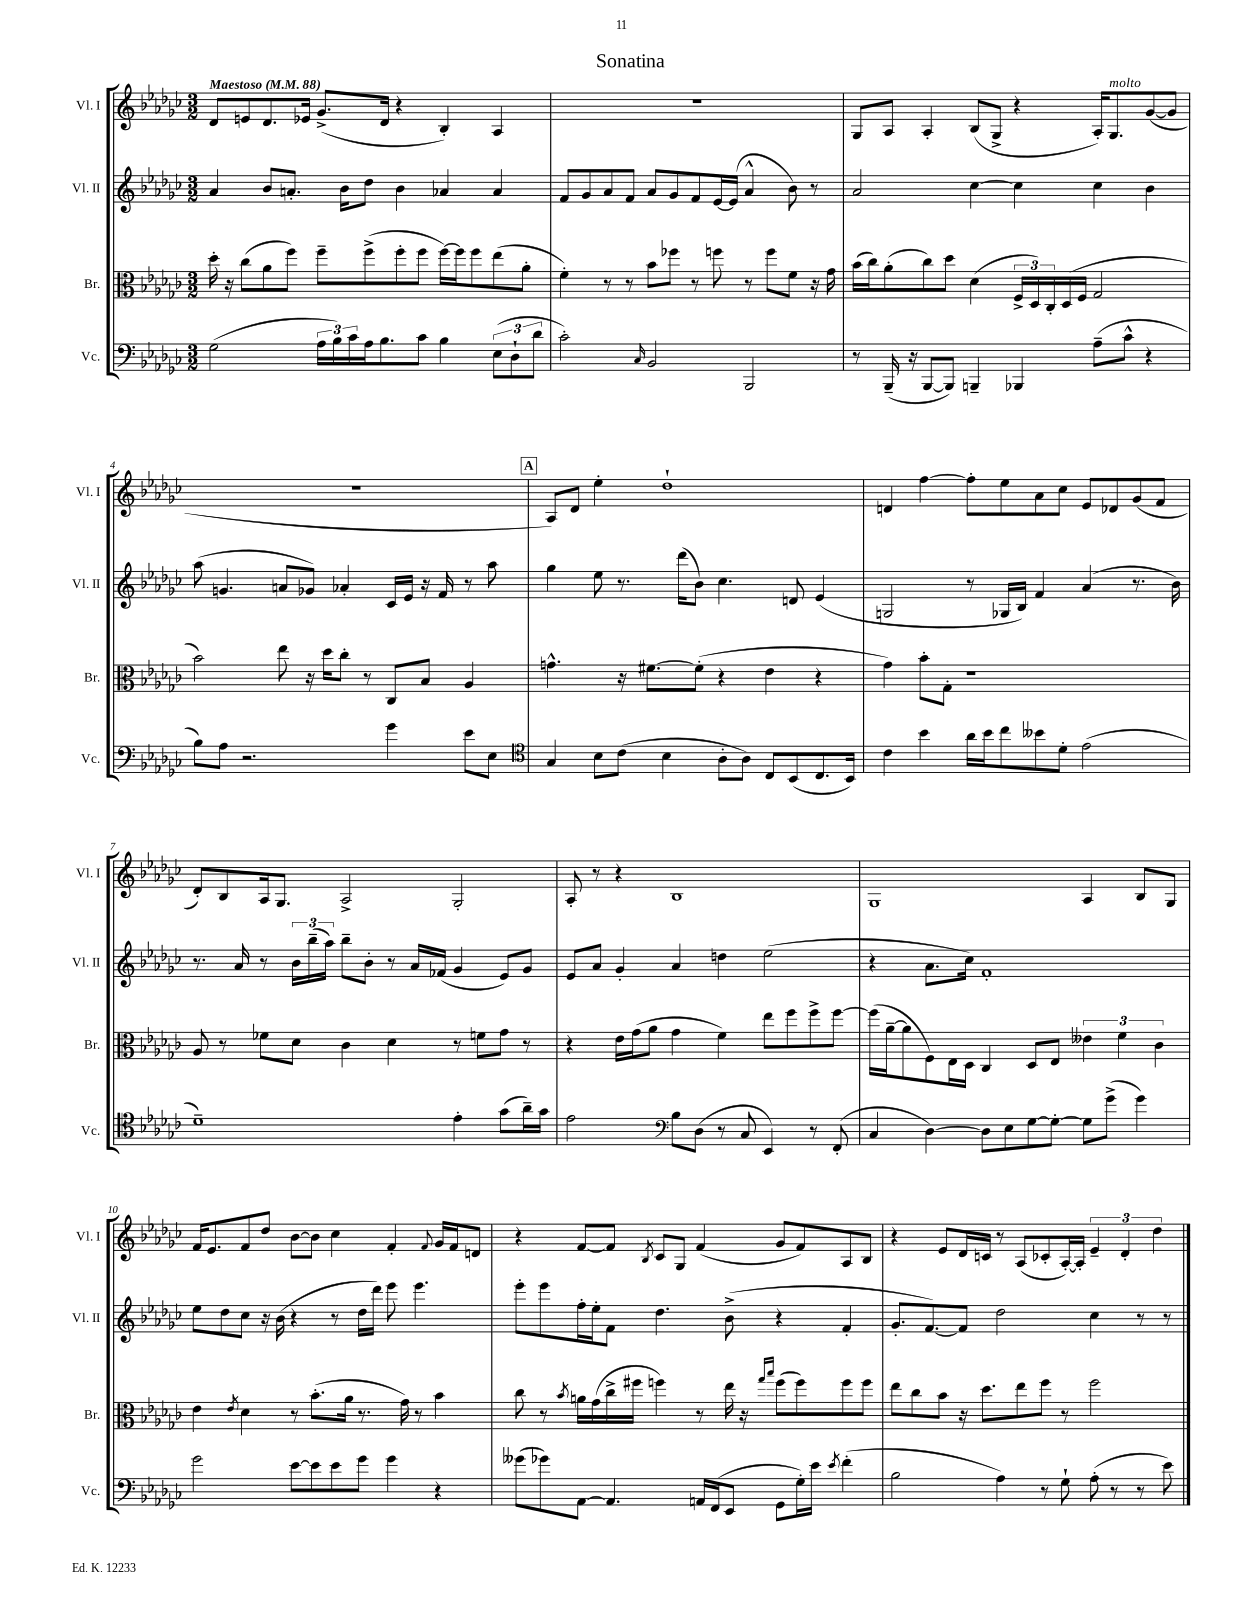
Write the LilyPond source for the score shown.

\header { title = "Sonatina" }
<<
\new StaffGroup <<
\new Staff = "s0" \with { instrumentName = "Vl. I" shortInstrumentName = "Vl. I" } {
    \clef treble \key ges \major \numericTimeSignature \time 3/2 \tempo "Maestoso" 4 = 88
    des'8 e'8 des'8. ees'16 ges'8.->( des'16 r4 bes4-.) aes4 |
    R1. |
    ges8 aes8 aes4-. bes8( ges8-> r4 aes16-.) ges8.^\markup { \italic "molto" } ges'8~( ges'8 |
    R1. |
    \mark \markup { \box "A" } aes8) des'8 ees''4-. des''1-! |
    d'4 f''4~ f''8-. ees''8 aes'8 ces''8 ees'8 des'8 ges'8( f'8 |
    des'8-.) bes8 aes16 ges8. aes2-> ges2-. |
    aes8-. r8 r4 bes1 |
    ges1 aes4 bes8 ges8 |
    f'16 ees'8. f'8 des''8 bes'8~ bes'8 ces''4 f'4-. \appoggiatura { f'8 } ges'16 f'16 d'8 |
    r4 f'8~ f'8 \acciaccatura { bes8 } ces'8 ges8 f'4( ges'8 f'8) aes8 bes8 |
    r4 ees'8 des'16 c'16 r8 aes8( ces'8-. aes16~-.) aes16-. \tuplet 3/2 { ees'4-- des'4-. des''4 } \bar "|." |
}
\new Staff = "s1" \with { instrumentName = "Vl. II" shortInstrumentName = "Vl. II" } {
    \clef treble \key ges \major \numericTimeSignature \time 3/2
    aes'4 bes'8 a'8.-. bes'16 des''8 bes'4 aes'4 aes'4 |
    f'8 ges'8 aes'8 f'8 aes'8 ges'8 f'8 ees'16~ ees'16( aes'4-^ bes'8) r8 |
    aes'2 ces''4~ ces''4 ces''4 bes'4 |
    aes''8( g'4. a'8 ges'8) aes'4-. ces'16 ees'16 r16 f'16 r8 aes''8 |
    \mark \markup { \box "A" } ges''4 ees''8 r8. des'''16( bes'8) ces''4. d'8 ees'4( |
    g2 r8 ges16 bes16) f'4 aes'4( r8. bes'16) |
    r8. aes'16 r8 \tuplet 3/2 { bes'16 bes''16--( aes''16) } bes''8-- bes'8-. r8 aes'16 fes'16( ges'4 ees'8) ges'8 |
    ees'8 aes'8 ges'4-. aes'4 d''4 ees''2( |
    r4 aes'8. ces''16) f'1-. |
    ees''8 des''8 ces''8 r16 bes'16( r4 r8 des''16 des'''16) ees'''8 ees'''4. |
    ees'''8-. ees'''8 f''16-. ees''16-. f'8 des''4. bes'8->( r4 f'4-. |
    ges'8.-. f'8.~) f'8 des''2 ces''4 r8 r8 \bar "|." |
}
\new Staff = "s2" \with { instrumentName = "Br." shortInstrumentName = "Br." } {
    \clef alto \key ges \major \numericTimeSignature \time 3/2
    des''16-. r16 ces''8( aes'8 f''8) f''8-- f''8->( f''8-. f''8 f''16~) f''16 f''8 ees''8( aes'8-. |
    f'4-.) r8 r8 bes'8 fes''8 r8 f''8 r8 f''8 f'8 r16 ges'16 |
    bes'16( ces''16) aes'8-.( ces''8) des''8 des'4( \tuplet 3/2 { f16-> des16) ces16-. } des16( f16 ges2 |
    bes'2) ees''8 r16 des''16 ces''8-. r8 ces8 bes8 aes4 |
    \mark \markup { \box "A" } g'4.-^ r16 fis'8.~ fis'8-.( r4 ees'4 r4 |
    ges'4) bes'8-. ges8-. r1 |
    aes8 r8 fes'8 des'8 ces'4 des'4 r8 f'8 ges'8 r8 |
    r4 ees'16 ges'16( aes'8 ges'4 f'4) ees''8 f''8 f''8-> f''8~ |
    f''16( aes'16~-- aes'8 f8) ees16 des16 ces4 des8 ees8 \tuplet 3/2 { eeses'4 f'4 ces'4 } |
    ees'4 \acciaccatura { ees'8 } des'4 r8 bes'8.-.( aes'16 r8. ges'16) r8 bes'4 |
    ces''8 r8 \acciaccatura { bes'8 } a'16 ges'16( ces''16-> fis''16 f''4) r8 ees''16 r16 \grace { ges''16 bes''16 } f''8( f''8) f''8 f''8 |
    ees''8 ces''8 bes'8 r16 des''8. ees''8 f''8 r8 f''2 \bar "|." |
}
\new Staff = "s3" \with { instrumentName = "Vc." shortInstrumentName = "Vc." } {
    \clef bass \key ges \major \numericTimeSignature \time 3/2
    ges2( \tuplet 3/2 { aes16 bes16) ces'16 } aes16 bes8. ces'8 bes4 \tuplet 3/2 { ees8( des8-! des'8 } |
    ces'2-.) \grace { ces16 } bes,2 bes,,2 |
    r8 bes,,16--( r16 bes,,8~ bes,,8) b,,4-- bes,,4 aes8--( ces'8-^ r4 |
    bes8) aes8 r2. ges'4 ees'8 ees8 |
    \mark \markup { \box "A" } \clef tenor ges4 bes8 ces'8( bes4 aes8-. aes8) ces8 bes,8( ces8. bes,16) |
    ces'4 bes'4 aes'16 bes'16 ces''8 beses'8 des'8-. ees'2( |
    des'1--) ees'4-. ges'8( aes'16--) ges'16 |
    ees'2 \clef bass bes8 des8( r8 ces8 ees,4) r8 f,8-.( |
    ces4 des4~) des8 ees8 ges8~ ges8~-. ges8 ges'8->( ges'4) |
    ges'2 ees'8~ ees'8 ees'8 ges'8 ges'4 r4 |
    geses'8( ges'8) aes,8~ aes,4. a,16 f,16( ees,8 ges,8 ges16-.) ees'16 \acciaccatura { ees'8 } f'4-.( |
    bes2 aes4) r8 ges8-! aes8-.( r8 r8 ees'8) \bar "|." |
}
>>
>>
